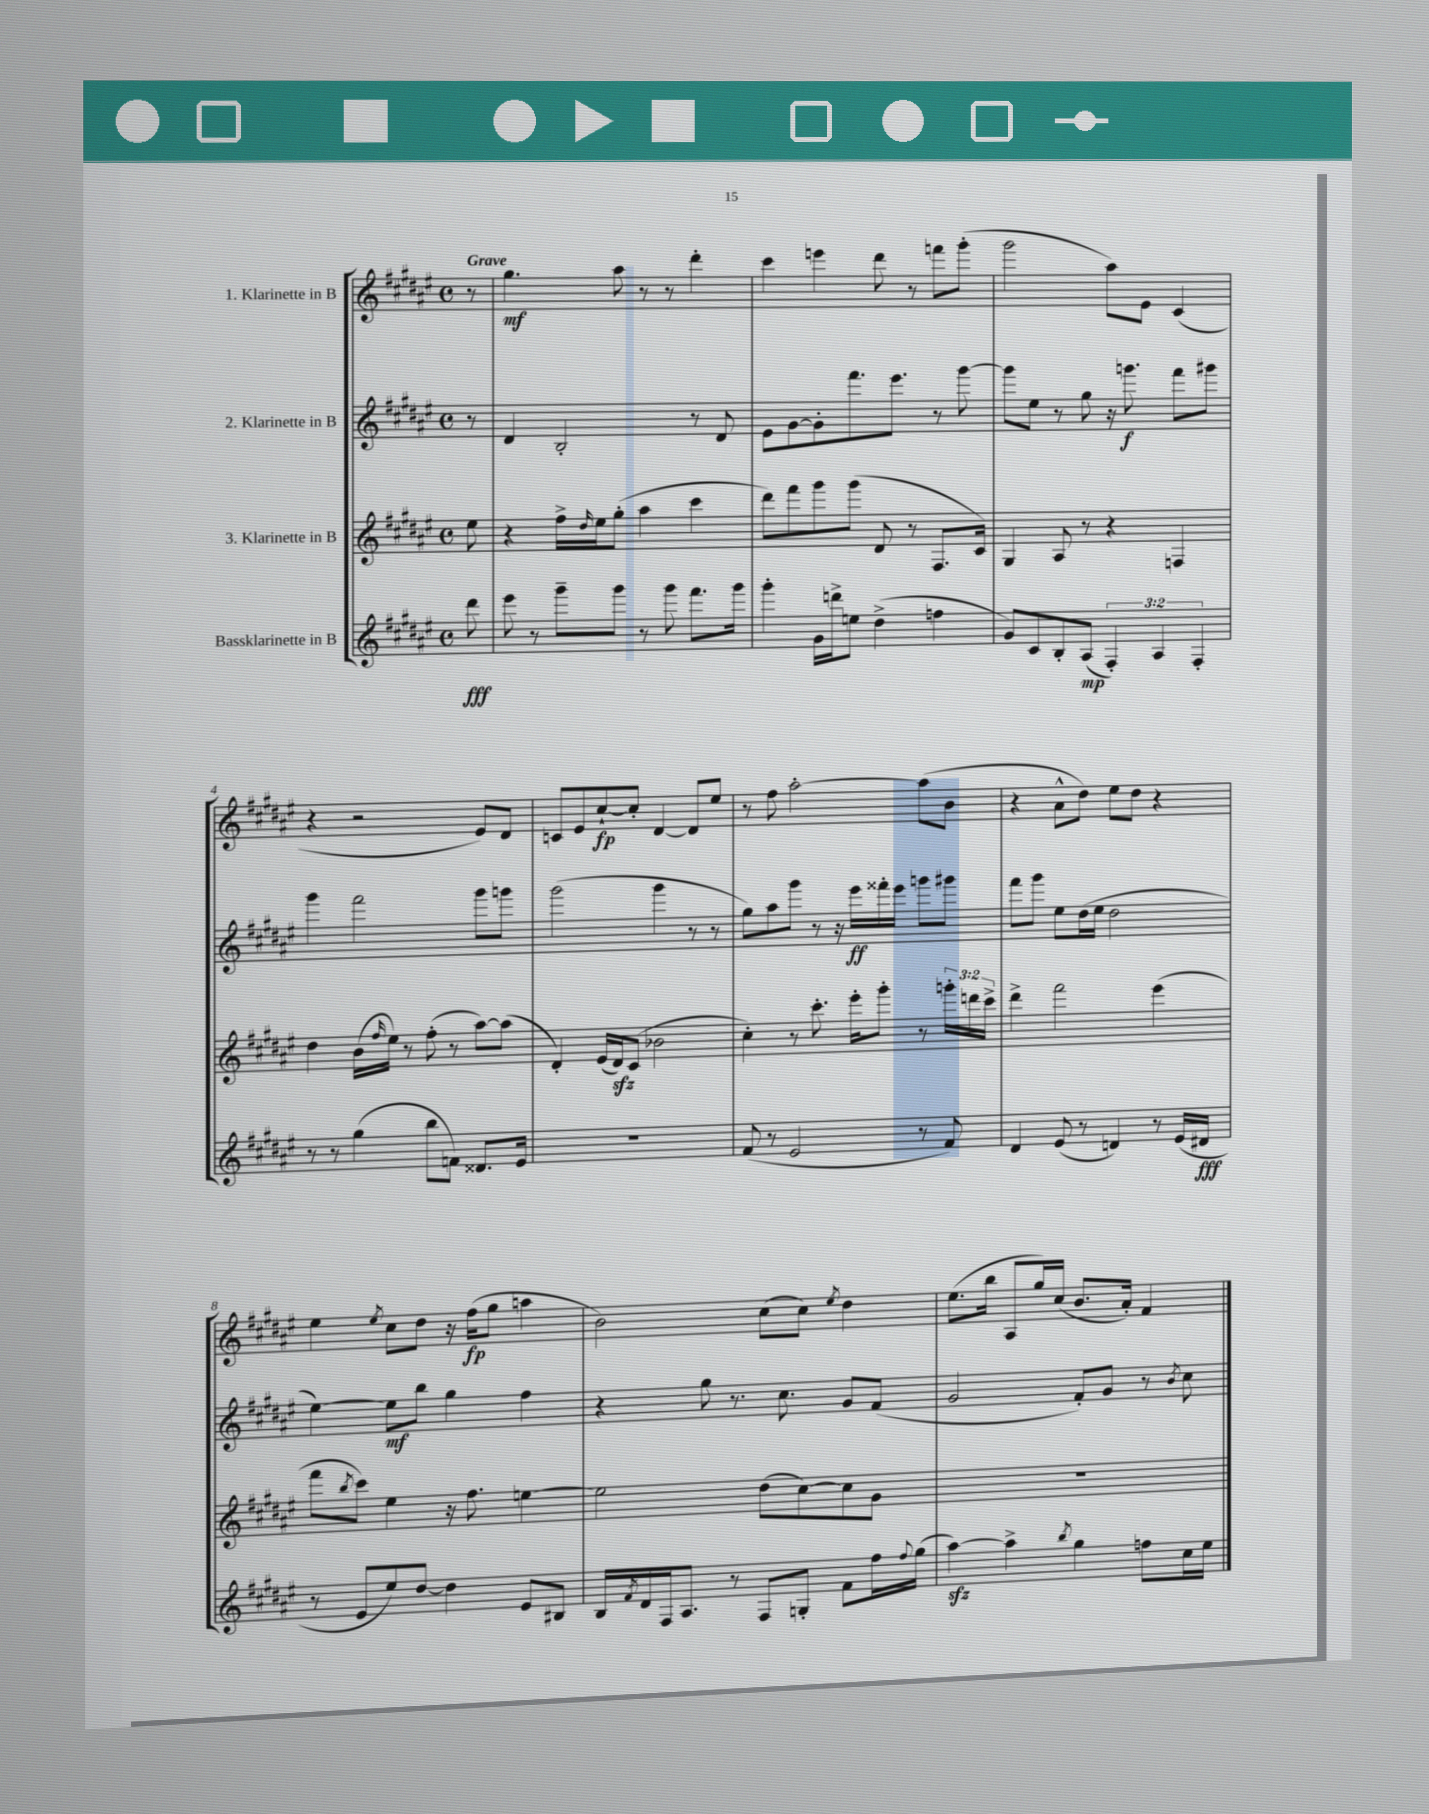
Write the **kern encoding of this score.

**kern	**kern	**kern	**kern
*staff4	*staff3	*staff2	*staff1
*clefG2	*clefG2	*clefG2	*clefG2
*k[f#c#g#d#a#e#]	*k[f#c#g#d#a#e#]	*k[f#c#g#d#a#e#]	*k[f#c#g#d#a#e#]
*M4/4	*M4/4	*M4/4	*M4/4
*met(c)	*met(c)	*met(c)	*met(c)
8ddd#	8ee#	8r	8r
=	=	=	=
8eee#	4r	4d#	4.gg#
8r	.	.	.
8ggg#~	16ff#^	2B'	.
.	16qqdd#	.	.
.	16ee#	.	.
8ggg#	(8gg#'	.	8aa#
8r	4aa#	.	8r
8ggg#	.	.	8r
8.fff#	4ccc#	8r	4ddd#'
.	.	8d#	.
16ggg#	.	.	.
=	=	=	=
4ggg#'	8ddd#)	8e#	4ccc#
.	8fff#	[8g#	.
16g#	8ggg#	8g#']	4eee
16ddd^	.	.	.
8ee	(8ggg#	8.fff#	.
(4dd#^	8d#	.	8ddd#
.	.	8.eee#	.
.	8r	.	8r
4ff	8.F#	8r	8fff
.	.	[8ggg#	(8ggg#'
.	16c#)	.	.
=	=	=	=
8g#)	4G#	8ggg#]	2ggg#
8c#	.	8ee#	.
8B'	8A#	8r	.
(8A#	8r	8gg#	.
6F#')	4r	16r	8aa#)
.	.	8.ggg	.
.	.	.	8e#
6A#	.	.	.
.	4F	8fff#	(4c#
6F#'	.	.	.
.	.	8ggg#	.
=	=	=	=
8r	4dd#	4ggg#	4r
8r	.	.	.
(4gg#	(16b	2fff#	2r
.	16qqff#	.	.
.	16ee#)	.	.
.	8r	.	.
8bb	(8ff#'	.	.
8f)	8r	.	.
8.d##	[8aa#)	8ggg#	8e#)
.	(8aa#]	8ggg	8d#
16e#	.	.	.
=	=	=	=
1r	4d#')	(2ggg#	8c
.	.	.	8e#
.	(16e#	.	[8cc#`
.	16d#)	.	.
.	(8c#	.	8cc#']
.	2b-	4ggg#	[4d#
.	.	8r	8d#]
.	.	8r	8ee#
=	=	=	=
(8f#	4cc#')	8gg#)	8r
8r	.	8aa#	8ff#
2e#	8r	8ggg#	[2aa#'
.	8.ccc#'	8r	.
.	.	16r	.
.	16eee#'	16eee#	.
.	8ggg#'	16fff##'	.
.	.	16eee#	.
8r	8r	8ggg	(8aa#]
8f#)	24ggg'	8ggg#	8b
.	24ddd	.	.
.	24ccc#^	.	.
=	=	=	=
4d#	4ddd#^	8fff#	4r
.	.	8ggg#	.
(8e#	2fff#	8ee#	8a#^^
8r	.	(16dd#	8dd#)
.	.	16ee#	.
4d)	.	2dd#	8ee#
.	.	.	8dd#
8r	(4eee#	.	4r
(16e#	.	.	.
16d#	.	.	.
=	=	=	=
8r	8fff#	[4ee#)	4ee#
.	8qbb	.	.
8e#	8ccc#)	.	.
.	.	.	8qee#
8ee#)	4ee#	8ee#]	8cc#
[8dd#	.	8bb	8dd#
4dd#]	16r	4gg#	16r
.	8.ff#	.	(16ff#
.	.	.	8gg#
8e#	[4ee	4ff#	4aa
8B#	.	.	.
=	=	=	=
16B	2ee]	4r	2b)
8qf#	.	.	.
16d#	.	.	.
16F#	.	.	.
8.A#	.	.	.
.	.	8gg#	.
8r	.	8.r	.
8F#	(8dd#	.	(8cc#
.	.	8.cc#	.
8G'	[8cc#)	.	8cc#)
.	.	.	8qee#
8f#	8cc#]	8g#	4dd#
16ff#	8g#	(8f#	.
8qqff#	.	.	.
(16gg#	.	.	.
=	=	=	=
[4aa#)	1r	2g#	(8.ee#
.	.	.	16bb
4aa#^]	.	.	8A#
.	.	.	16gg#)
.	.	.	(16cc#
8qbb	.	.	.
4gg#	.	8f#')	8.b
.	.	8g#	.
.	.	.	16a#')
8ff	.	8r	4f#
.	.	8qb	.
16cc#	.	8cc#	.
16ee#	.	.	.
==	==	==	==
*-	*-	*-	*-
